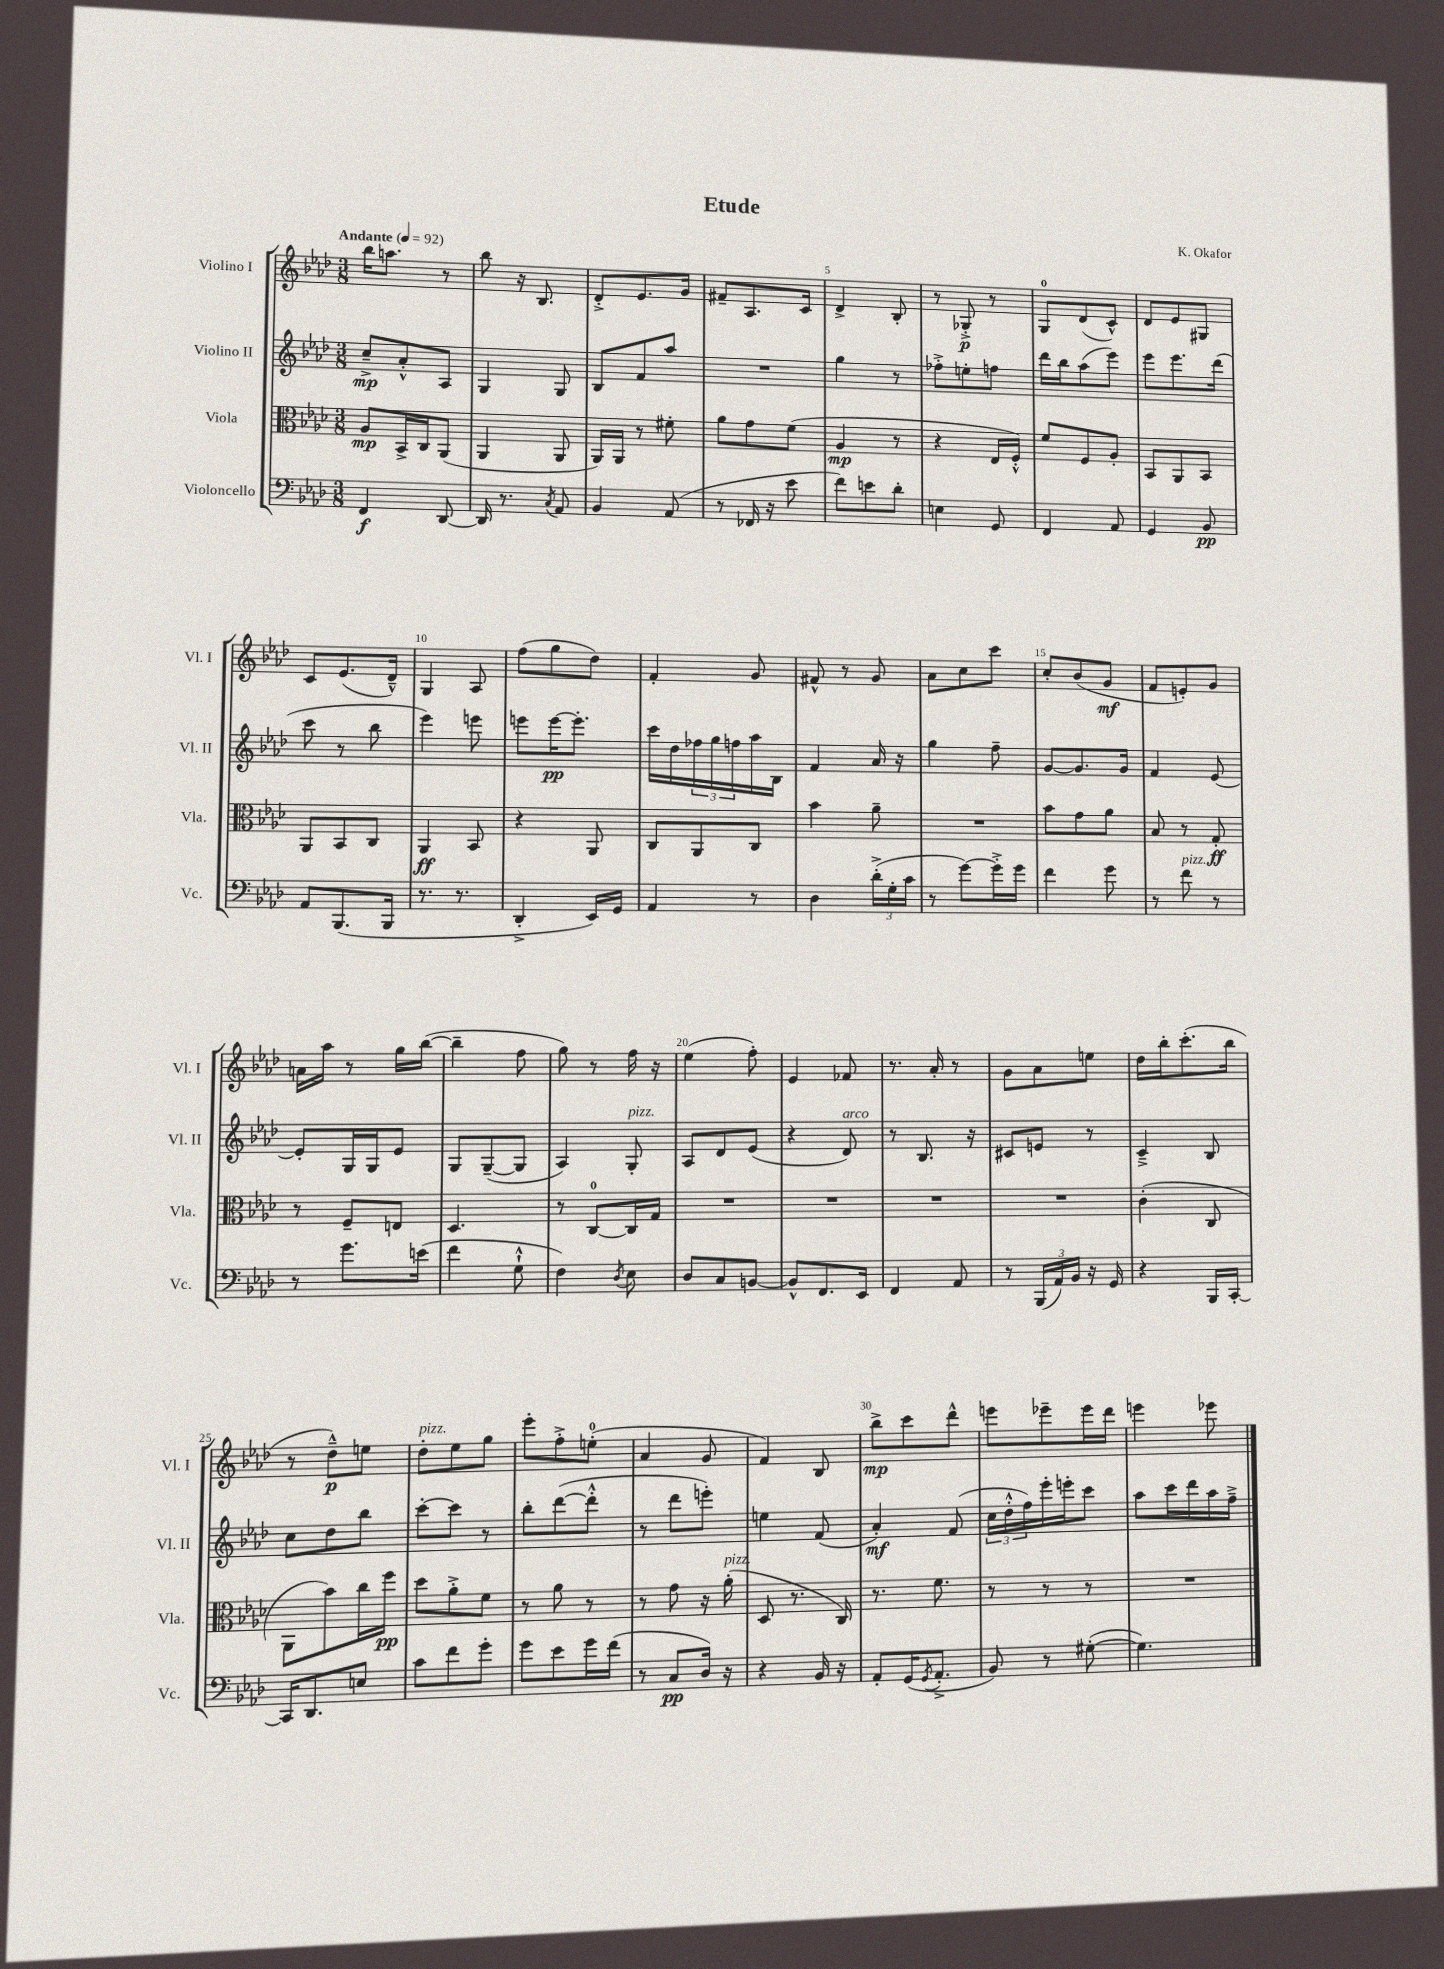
\header { title = "Etude" composer = "K. Okafor" }
<<
\new StaffGroup <<
\new Staff = "s0" \with { instrumentName = "Violino I" shortInstrumentName = "Vl. I" } {
    \clef treble \key aes \major \numericTimeSignature \time 3/8 \tempo "Andante" 4 = 92
    bes''16 a''8. r8 |
    bes''8 r16 bes8. |
    des'8-.-> ees'8. g'16 |
    fis'8-- aes8. c'16 |
    des'4-> bes8-. |
    r8 ges8-.->\p r8 |
    g8-0 des'8( c'8-^) |
    des'8 ees'8 gis8 |
    c'8 ees'8.( des'16---^) |
    g4 aes8 |
    f''8( g''8 des''8) |
    f'4-. g'8 |
    fis'8-^ r8 g'8 |
    aes'8 c''8 c'''8 |
    c''8-. bes'8( g'8\mf |
    f'8 e'8-.) g'8 |
    a'16 aes''16 r8 g''16 bes''16~( |
    bes''4-- f''8 |
    g''8) r8 f''16 r16 |
    ees''4( f''8-.) |
    ees'4 fes'8 |
    r8. aes'16-. r8 |
    g'8 aes'8 e''8 |
    des''16 bes''16-. c'''8.-.( bes''16 |
    r8 des''8---^\p) e''8 |
    des''8-.^\markup { \italic "pizz." } ees''8 g''8 |
    ees'''8-. f''8-.-> e''8-0-.( |
    aes'4 g'8 |
    f'4) bes8 |
    bes''8->\mp c'''8 des'''8-^ |
    e'''8 ees'''8-- ees'''16 des'''16 |
    e'''4 ees'''8 \bar "|." |
}
\new Staff = "s1" \with { instrumentName = "Violino II" shortInstrumentName = "Vl. II" } {
    \clef treble \key aes \major \numericTimeSignature \time 3/8
    c''8--->\mp aes'8-.-^ aes8 |
    g4 g8 |
    bes8 f'8 aes''8 |
    R4. |
    g''4 r8 |
    fes''8-.-> e''8-. f''8 |
    des'''16 bes''16 aes''8( ees'''8) |
    ees'''8 ees'''8. des'''16( |
    c'''8 r8 bes''8 |
    ees'''4) e'''8 |
    e'''8 e'''16~\pp e'''8.-. |
    c'''16 des''16 \tuplet 3/2 { fes''16 g''16 f''16 } aes''16 bes16 |
    f'4 aes'16 r16 |
    g''4 f''8-- |
    g'8~ g'8. g'16 |
    f'4 ees'8~ |
    ees'8-. g16 g16 ees'8 |
    g8 g8~--( g8 |
    aes4) g8-.^\markup { \italic "pizz." } |
    aes8 des'8 ees'8( |
    r4 des'8^\markup { \italic "arco" }) |
    r8 bes8. r16 |
    cis'8 e'8 r8 |
    c'4---> bes8 |
    c''8 des''8 bes''8 |
    c'''8~-. c'''8 r8 |
    bes''8-. des'''8~( des'''8-.-^ |
    r8 des'''8 e'''8-.) |
    e''4 f'8( |
    aes'4-.\mf) f'8( |
    \tuplet 3/2 { c''16 des''16-.-^ f''16) } ees'''16-. e'''16-. c'''8 |
    aes''8 c'''16 des'''16 aes''16 f''16---> \bar "|." |
}
\new Staff = "s2" \with { instrumentName = "Viola" shortInstrumentName = "Vla." } {
    \clef alto \key aes \major \numericTimeSignature \time 3/8
    aes8\mp bes,16-> c16 aes,8( |
    aes,4 aes,8 |
    aes,16) aes,16 r8 fis'8-. |
    aes'8 g'8 f'8( |
    aes4\mp r8 |
    r4 ees16 f16-.-^) |
    f'8 f8 aes8-. |
    bes,8 aes,8 bes,8 |
    aes,8 bes,8 c8 |
    aes,4\ff bes,8 |
    r4 aes,8 |
    c8 aes,8 c8 |
    bes'4 aes'8-- |
    R4. |
    bes'8 g'8 aes'8 |
    bes8 r8 g8-.\ff |
    r8 f8-- e8 |
    des4. |
    r8 c8-0~ c16 g16 |
    R4. |
    R4. |
    R4. |
    R4. |
    c'4-.( c8 |
    aes,8 bes'8) c''16 f''16\pp |
    des''8 aes'8-.-> f'8 |
    r8 aes'8 r8 |
    r8 g'8 r16 aes'16-.^\markup { \italic "pizz." }( |
    des8 r8. c16) |
    r8. f'8. |
    r8 r8 r8 |
    R4. \bar "|." |
}
\new Staff = "s3" \with { instrumentName = "Violoncello" shortInstrumentName = "Vc." } {
    \clef bass \key aes \major \numericTimeSignature \time 3/8
    f,4\f des,8~ |
    des,16 r8. \acciaccatura { c8 } aes,8 |
    bes,4 aes,8( |
    r8 fes,16 r16 ees'8 |
    f'8) e'8 des'8-. |
    e4 g,8 |
    f,4 aes,8 |
    g,4 bes,8\pp |
    aes,8 bes,,8.( bes,,16 |
    r8. r8. |
    des,4-.-> ees,16) g,16 |
    aes,4 r8 |
    des4 \tuplet 3/2 { des'16-.->( g16-. c'16 } |
    r8 g'8~) g'16-.-> g'16 |
    f'4 g'8 |
    r8 f'8^\markup { \italic "pizz." } r8 |
    r8 g'8. e'16( |
    f'4 g8-!-^ |
    f4) \acciaccatura { des8 } ees8 |
    des8 c8 b,8~ |
    b,8-^ f,8. ees,16 |
    f,4 aes,8 |
    r8 \tuplet 3/2 { bes,,16( aes,16) bes,16 } r16 g,16 |
    r4 bes,,16 c,16~-. |
    c,16 des,8. e8 |
    c'8 f'8 g'8-. |
    g'8 ees'8 g'16 f'16( |
    r8 c8\pp des16) r16 |
    r4 bes,16 r16 |
    aes,8-. g,16( \acciaccatura { g,8 } aes,8.-.-> |
    bes,8) r8 gis8~-.( |
    gis4.) \bar "|." |
}
>>
>>
\layout { \context { \Score \override BarNumber.break-visibility = ##(#f #t #t) barNumberVisibility = #(every-nth-bar-number-visible 5) } }
